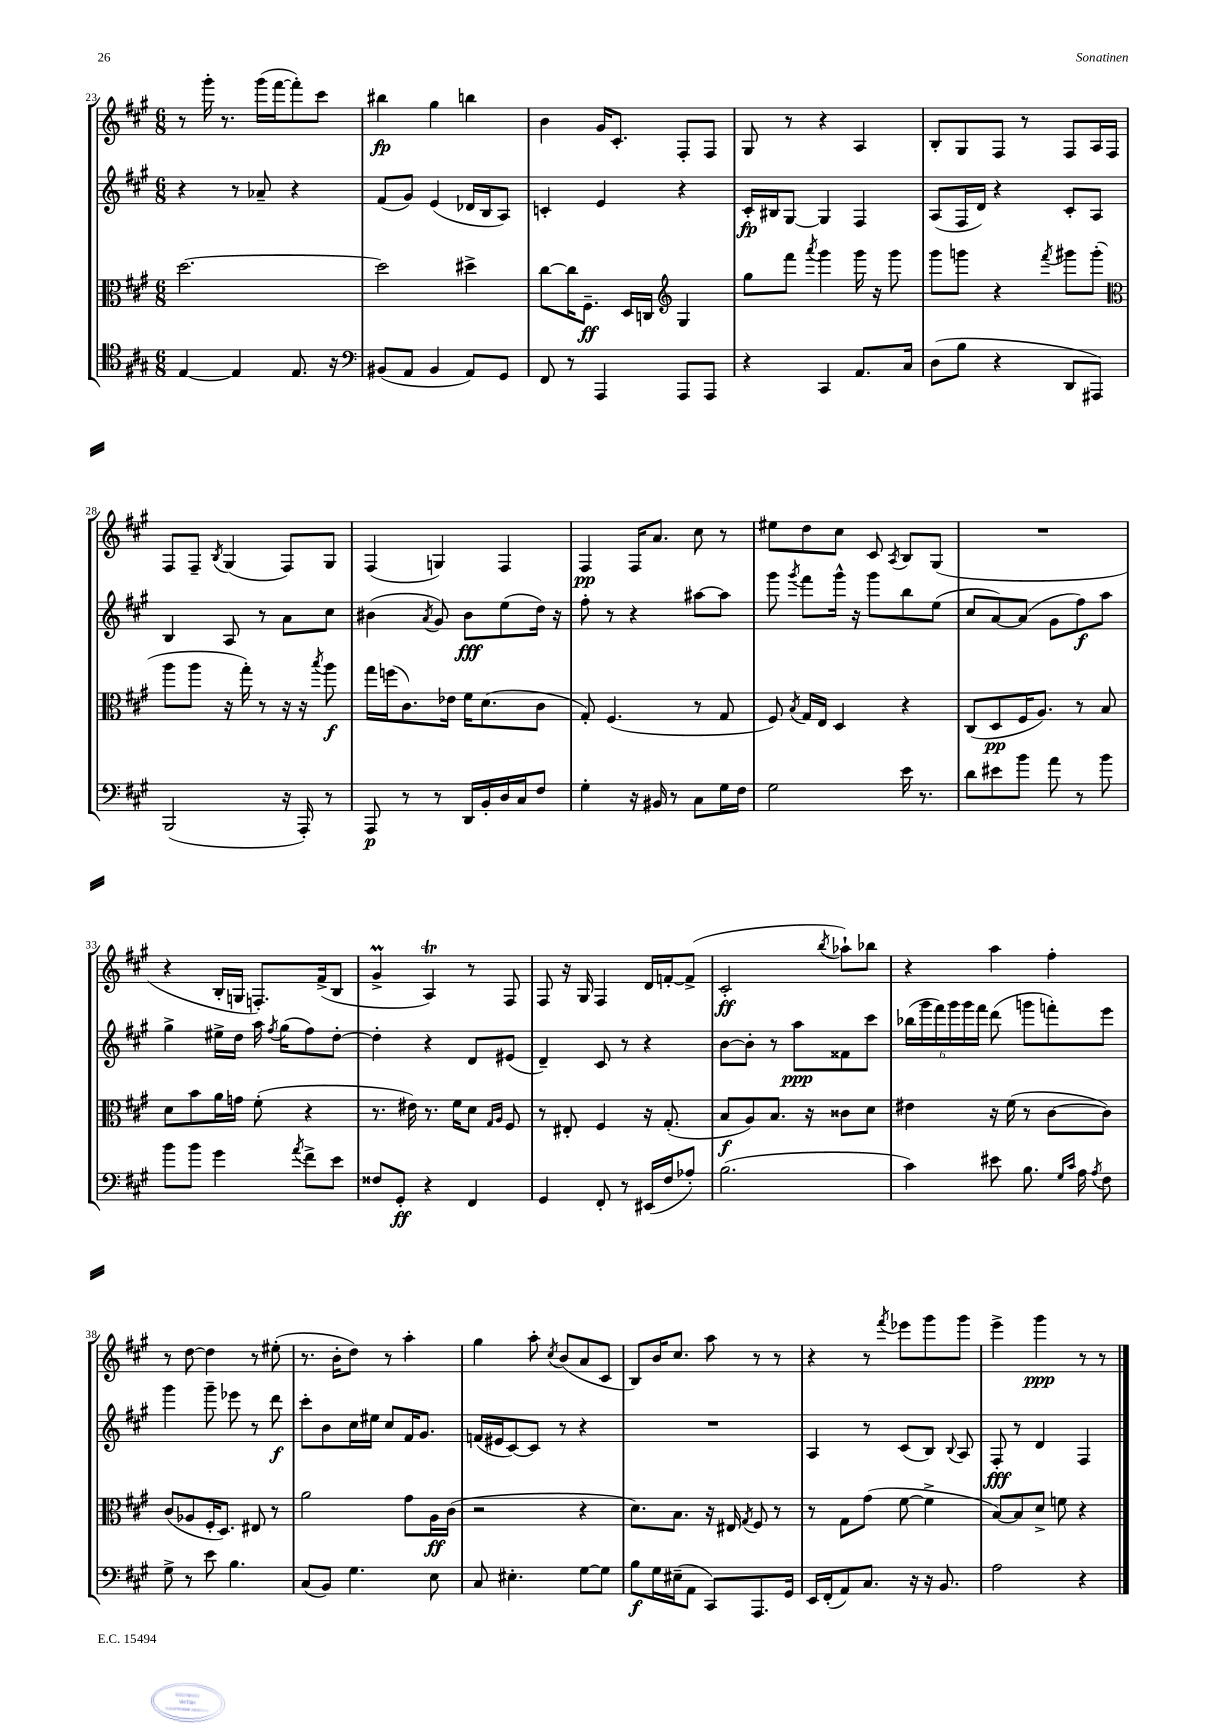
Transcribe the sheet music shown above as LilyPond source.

<<
\new StaffGroup <<
\new Staff = "s0" {
    \clef treble \key a \major \numericTimeSignature \time 6/8
    \autoBeamOff r8 gis'''16-. r8. gis'''16[( fis'''16~ fis'''8-.) cis'''8] |
    bis''4\fp gis''4 b''4 |
    b'4 gis'16[ cis'8.]-. fis8[-. fis8] |
    gis8 r8 r4 a4 |
    b8[-. gis8 fis8] r8 fis8[ a16 fis16] |
    fis8[ fis8]-- \acciaccatura { b8 } gis4( fis8[) gis8] |
    fis4( g4) fis4 |
    fis4\pp fis16[ a'8.] cis''8 r8 |
    eis''8[ d''8 cis''8] cis'8 \acciaccatura { a8 } b8[ gis8]( |
    R2. |
    r4 b16[-. g16] f8.[-.) fis'16->( b8] |
    gis'4->\prall a4\trill) r8 fis8 |
    fis8 r16 gis16 fis4 d'16[ f'16~-. f'8]->( |
    cis'2-.\ff \acciaccatura { b''8 } aes''8[-!) bes''8] |
    r4 a''4 fis''4-. |
    r8 d''8~ d''4 r8 eis''8-.( |
    r8. b'16[-. d''8]) r8 a''4-. |
    gis''4 a''8-. \acciaccatura { cis''8 } b'8[( a'8 cis'8] |
    b8[) b'16 cis''8.] a''8 r8 r8 |
    r4 r8 \acciaccatura { fis'''8 } ees'''8[ gis'''8 gis'''8] |
    e'''4-> gis'''4\ppp r8 r8 \bar "|." |
}
\new Staff = "s1" {
    \clef treble \key a \major \numericTimeSignature \time 6/8
    \autoBeamOff r4 r8 aes'8-- r4 |
    fis'8[( gis'8]) e'4( des'16[ b16 a8]) |
    c'4-. e'4 r4 |
    cis'16[-.\fp bis16 gis8]~ gis4 fis4 |
    a8[( fis16 d'16]) r4 cis'8[-. a8] |
    b4 a8 r8 a'8[ cis''8] |
    bis'4( \acciaccatura { a'8 } gis'8) bis'8[\fff e''8( d''16]) r16 |
    fis''8-. r8 r4 ais''8[~ ais''8] |
    gis'''8 \acciaccatura { gis'''8 } fis'''8[ gis'''16]-^ r16 gis'''8[ b''8 e''8]( |
    cis''8[ a'8~) a'8]( gis'8[ fis''8\f) a''8] |
    gis''4-> eis''16[-> d''16] a''16 \acciaccatura { fis''8 } gis''16[( fis''8) d''8]~-. |
    d''4-. r4 d'8[ eis'8]( |
    d'4--) cis'8 r8 r4 |
    b'8[~ b'8]-. r8 a''8[\ppp fisis'8 cis'''8] |
    \tuplet 6/4 { bes''16[( gis'''16 fis'''16) gis'''16 gis'''16 fis'''16] } d'''8( g'''8[ f'''8-.) e'''8] |
    gis'''4 gis'''8-- ees'''8 r8 d'''8\f |
    cis'''8[-. b'8 cis''16 eis''16] cis''8[ fis'16 gis'8.] |
    f'16[( eis'16 cis'8~) cis'8] r8 r4 |
    R2. |
    a4 r8 cis'8[( b8]) \appoggiatura { b8 } a8 |
    fis8-.\fff r8 d'4 fis4 \bar "|." |
}
\new Staff = "s2" {
    \clef alto \key a \major \numericTimeSignature \time 6/8
    \autoBeamOff d''2.~ |
    d''2 dis''4-> |
    cis''8[~ cis''16 fis8.]--\ff d16[ c16] \clef treble gis4 |
    gis''8[ fis'''8] \acciaccatura { a'''8 } gis'''4 gis'''16 r16 gis'''8 |
    gis'''8[ g'''8] r4 \acciaccatura { fis'''8 } gis'''8[ gis'''8]-.( |
    \clef alto a''8[ a''8] r16 gis''16-.) r8 r16 r16 \acciaccatura { b''8 } a''8\f |
    gis''16[ f''16( cis'8.) ees'16] fis'16[ d'8.( cis'8] |
    gis8-.) fis4.( r8 gis8 |
    fis8) \acciaccatura { b8 } gis16[ e16] d4 r4 |
    cis8[( d8\pp fis16 a8.]) r8 b8 |
    d'8[ b'8 a'16 g'16] fis'8-.( r4 |
    r8. eis'16) r8. fis'16[ d'8] \grace { gis16[ a16] } fis8 |
    r8 eis8-. fis4 r16 gis8.-.( |
    b8[\f a8) b8.] r16 cisis'8[ d'8] |
    eis'4 r16 fis'16( r8 cis'8[~ cis'8]) |
    cis'8[( aes8 fis16-. d8.]) eis8 r8 |
    a'2 gis'8[ a16\ff cis'16]( |
    r2 r4 |
    d'8.[) b8.] r16 eis16 \acciaccatura { gis8 } fis8 r8 |
    r8 gis8[ gis'8]( fis'8~ fis'4-> |
    b8[~) b8 d'8]-> f'8 r4 \bar "|." |
}
\new Staff = "s3" {
    \clef tenor \key a \major \numericTimeSignature \time 6/8
    \autoBeamOff e4~ e4 e8. r16 |
    \clef bass bis,8[( a,8] bis,4 a,8[) gis,8] |
    fis,8 r8 a,,4 a,,8[ a,,8] |
    r4 cis,4 a,8.[ cis16] |
    d8[( b8] r4 d,8[ ais,,8]) |
    b,,2( r16 a,,16-.) r8 |
    a,,8\p r8 r8 d,16[ b,16-. d16 cis16 fis8] |
    gis4-. r16 bis,16 r8 cis8[ gis16 fis16] |
    gis2 e'16 r8. |
    d'8[ eis'8 b'8] a'8 r8 b'8 |
    b'8[ b'8] gis'4 \acciaccatura { a'8 } fis'8[-> e'8] |
    fisis8[ gis,8]-.\ff r4 fis,4 |
    gis,4 fis,8-. r8 eis,16[( fis16 aes8]-.) |
    b2.( |
    cis'4) eis'8 b8. \grace { gis16[ cis'16] } a16 \acciaccatura { a8 } fis8 |
    gis8-> r8 e'8 b4. |
    cis8[( b,8]) gis4. e8 |
    cis8 eis4.-. gis8[~ gis8] |
    b8[\f gis16 eis16--( a,8] cis,8[) a,,8. gis,16] |
    e,16[ fis,16-.( a,8) cis8.] r16 r16 b,8. |
    a2 r4 \bar "|." |
}
>>
>>
\layout { \context { \Score currentBarNumber = #23 } }
